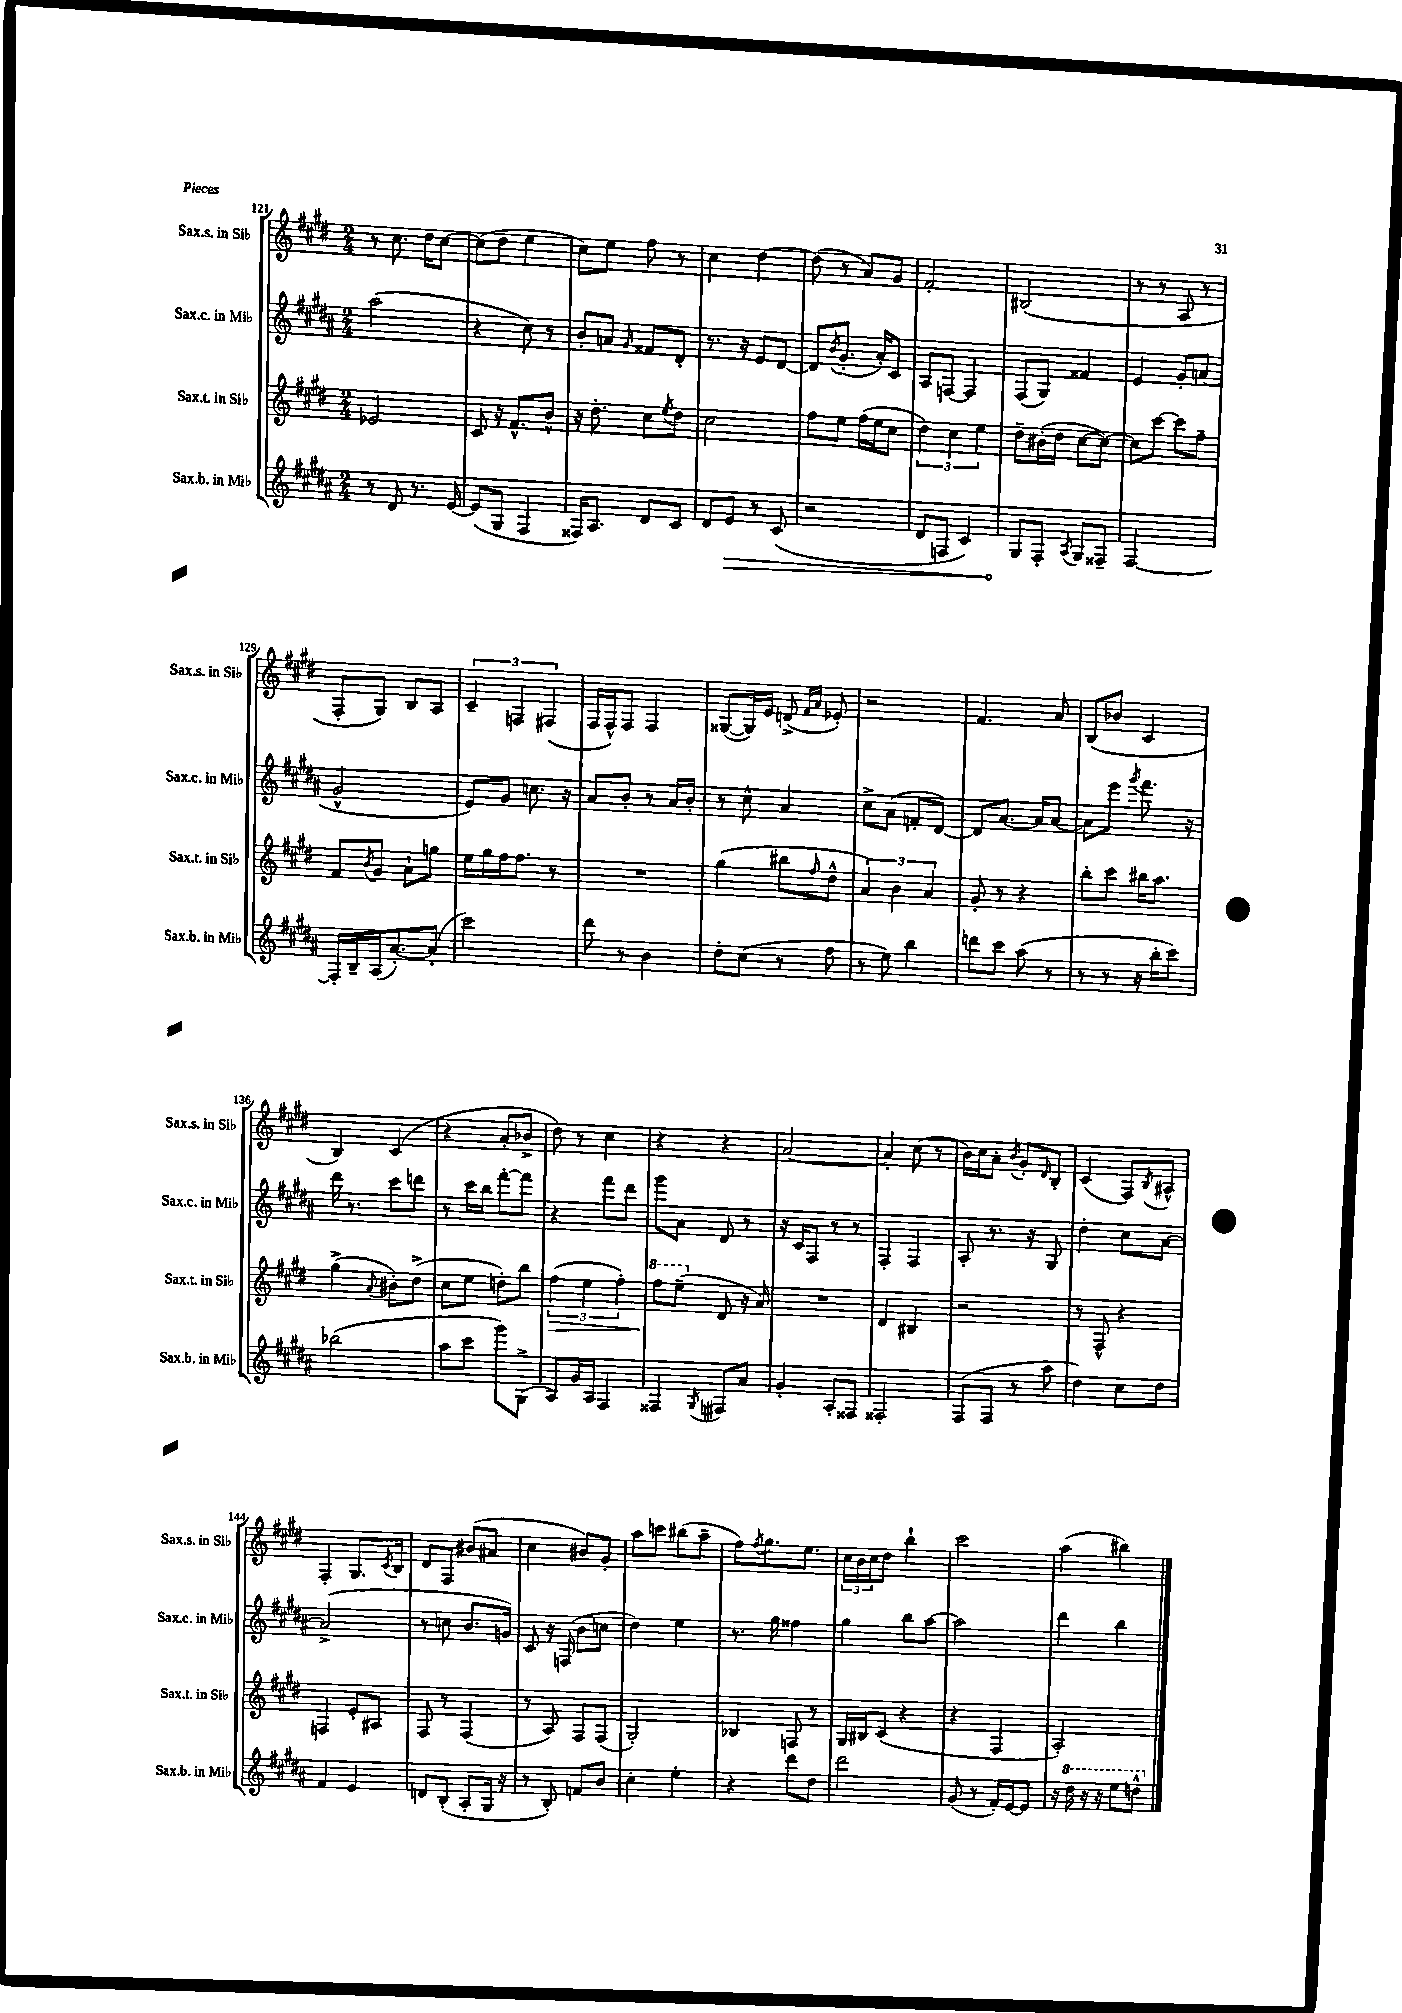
<<
\new StaffGroup <<
\new Staff = "s0" \with { instrumentName = "Sax.s. in Sib" shortInstrumentName = "Sax.s. in Sib" } {
    \clef treble \key e \major \numericTimeSignature \time 2/4
    r8 cis''8. dis''16 cis''8~ |
    cis''8( dis''8 e''4 |
    cis''8) e''8 fis''8 r8 |
    cis''4 dis''4~ |
    dis''8( r8 a'8) gis'8 |
    fis'2-. |
    bis2( |
    r8 r8 a8 r8 |
    fis8-. gis8) b8 a8 |
    \tuplet 3/2 { cis'4-- f4 fis4( } |
    fis16 fis16-^) fis8 fis4 |
    gisis8~( gisis16) e'16 d'8->( \grace { fis'16 a'16 } ees'8-.) |
    r2 |
    fis'4. a'8 |
    b8( bes'8 cis'4 |
    b4) cis'4( |
    r4 a'8-. bes'8-> |
    dis''8) r8 cis''4 |
    r4 r4 |
    a'2~ |
    a'4-. cis''8( r8 |
    b'16) cis''16 a'8-. \acciaccatura { b'8 } gis'8-. \grace { dis'16 } b8-. |
    cis'4( fis8) \acciaccatura { b8 } ais8-^ |
    fis4-. gis8. \acciaccatura { cis'8 } b16 |
    dis'8 fis8 bis'8( ais'8 |
    cis''4 bis'8) gis'8-. |
    a''8 c'''8 bis''8( a''8-- |
    fis''8) \acciaccatura { fis''8 } gis''8. e''8. |
    \tuplet 3/2 { cis''16 b'16 cis''16 } dis''8 b''4-! |
    cis'''2 |
    a''4( bis''4) \bar "|." |
}
\new Staff = "s1" \with { instrumentName = "Sax.c. in Mib" shortInstrumentName = "Sax.c. in Mib" } {
    \clef treble \key b \major \numericTimeSignature \time 2/4
    ais''2( |
    r4 cis''8) r8 |
    b'8-. a'8 \grace { gis'16 } fisis'8 dis'8-. |
    r8. r16 e'8 dis'8~ |
    dis'8 \acciaccatura { b'8 } gis'8.-.( ais'16-.) cis'8 |
    ais8 f8~ f4 |
    fis8( gis8) fisis'4 |
    e'4 gis'8-. a'8( |
    gis'2-^ |
    e'8) gis'8 c''8. r16 |
    ais'8 b'8-. r8 ais'16 b'16-. |
    r8 cis''8-^ ais'4 |
    cis''8-> ais'8( f'8-. dis'8~) |
    dis'8 ais'8.~ ais'16 ais'8~ |
    ais'8 e'''8 \acciaccatura { gis'''8 } fis'''8. r16 |
    dis'''16 r8. cis'''8 d'''8 |
    r8 cis'''16 b''16 fis'''8~-. fis'''8 |
    r4 fis'''8 dis'''8 |
    gis'''8 ais'8 dis'8 r8 |
    r16 cis'16 fis8 r8 r8 |
    fis4-. fis4 |
    ais8-. r8. r16 gis8 |
    dis''4-. cis''8 ais'8~ |
    ais'2->( |
    r8 c''8 b'8. g'16) |
    cis'8 r16 f16( b'8 c''8 |
    dis''4) e''4 |
    r8. gis''16 fisis''4 |
    gis''4 b''8 ais''8~ |
    ais''2 |
    dis'''4 b''4 \bar "|." |
}
\new Staff = "s2" \with { instrumentName = "Sax.t. in Sib" shortInstrumentName = "Sax.t. in Sib" } {
    \clef treble \key e \major \numericTimeSignature \time 2/4
    ees'2 |
    cis'8 r16 fis'8.-^ b'8-^ |
    r16 dis''8.-. cis''8 \acciaccatura { e''8 } dis''8 |
    cis''2 |
    fis''8 e''8 fis''16( e''16 cis''8 |
    \tuplet 3/2 { dis''4) cis''4 e''4 } |
    dis''8-- bis'16-.( dis''16 cis''8~ cis''8~) |
    cis''8 cis'''8~ cis'''8 fis''8-- |
    fis'8 \acciaccatura { b'8 } gis'8 a'8-! g''8 |
    e''16 gis''16 fis''16 fis''8. r8 |
    R2 |
    gis''4( bis''8 \grace { fis''16 } dis''8-^ |
    \tuplet 3/2 { a'4) b'4 a'4 } |
    gis'8-. r8 r4 |
    b''8-. cis'''8 bis''16 a''8. |
    gis''4->( \appoggiatura { a'8 } bis'8-.) dis''8->( |
    cis''8 e''8 d''8-.) b''8 |
    \tuplet 3/2 { fis''4\>( e''4 fis''4-.) } |
    \ottava #1 fis'''8\! e'''8--( \ottava #0 dis'8 r16 a'16) |
    R2 |
    dis'4 bis4 |
    r2 |
    r8 fis8-^ r4 |
    f4 e'8-. ais8 |
    fis8 r8 fis4( |
    r8 a8) fis8 fis8( |
    gis2-.) |
    bes4 f8 r8 |
    gis16 bis16 cis'8( r4 |
    r4 fis4 |
    a2-.) \bar "|." |
}
\new Staff = "s3" \with { instrumentName = "Sax.b. in Mib" shortInstrumentName = "Sax.b. in Mib" } {
    \clef treble \key b \major \numericTimeSignature \time 2/4
    r8 dis'8 r8. e'16~ |
    e'8( gis8 fis4 |
    fisis16) ais8. dis'8 cis'8 |
    dis'8 \once \override Hairpin.circled-tip = ##t e'8\> r8 cis'8( |
    r2 |
    dis'8 f8 cis'4) |
    gis8\! fis8-. \acciaccatura { ais8 } gis8 fisis8-- |
    fis2~ |
    fis16-. b16-- ais16( ais'8.~-.) ais'8-.( |
    cis'''2) |
    dis'''8 r8 b'4 |
    dis''8-. cis''8( r8 fis''8 |
    r8 e''8) b''4 |
    d'''8 cis'''8 ais''8( r8 |
    r8 r8 r16 b''16-. cis'''8) |
    bes''2( |
    ais''8 cis'''8 gis'''8) gis8->( |
    ais8) gis'16 ais16 fis4 |
    fisis4 \acciaccatura { gis8 } fis8 ais'8 |
    gis'4-. ais8-. fisis8 |
    fisis2-. |
    fis8( fis8 r8 ais''8 |
    dis''4) cis''8 dis''8 |
    fis'4 e'4 |
    d'8 b8-.( ais8-. gis16 r16 |
    r8 b8-.) f'8 b'8 |
    cis''4-. e''4-. |
    r4 dis'''8 dis''8 |
    dis'''2 |
    gis'8( r8 fis'16-.) e'16~ e'8 |
    r16 \ottava #1 dis'''16 r16 r16 e'''8 d'''8-^ \ottava #0 \bar "|." |
}
>>
>>
\layout { \context { \Score currentBarNumber = #121 } }
